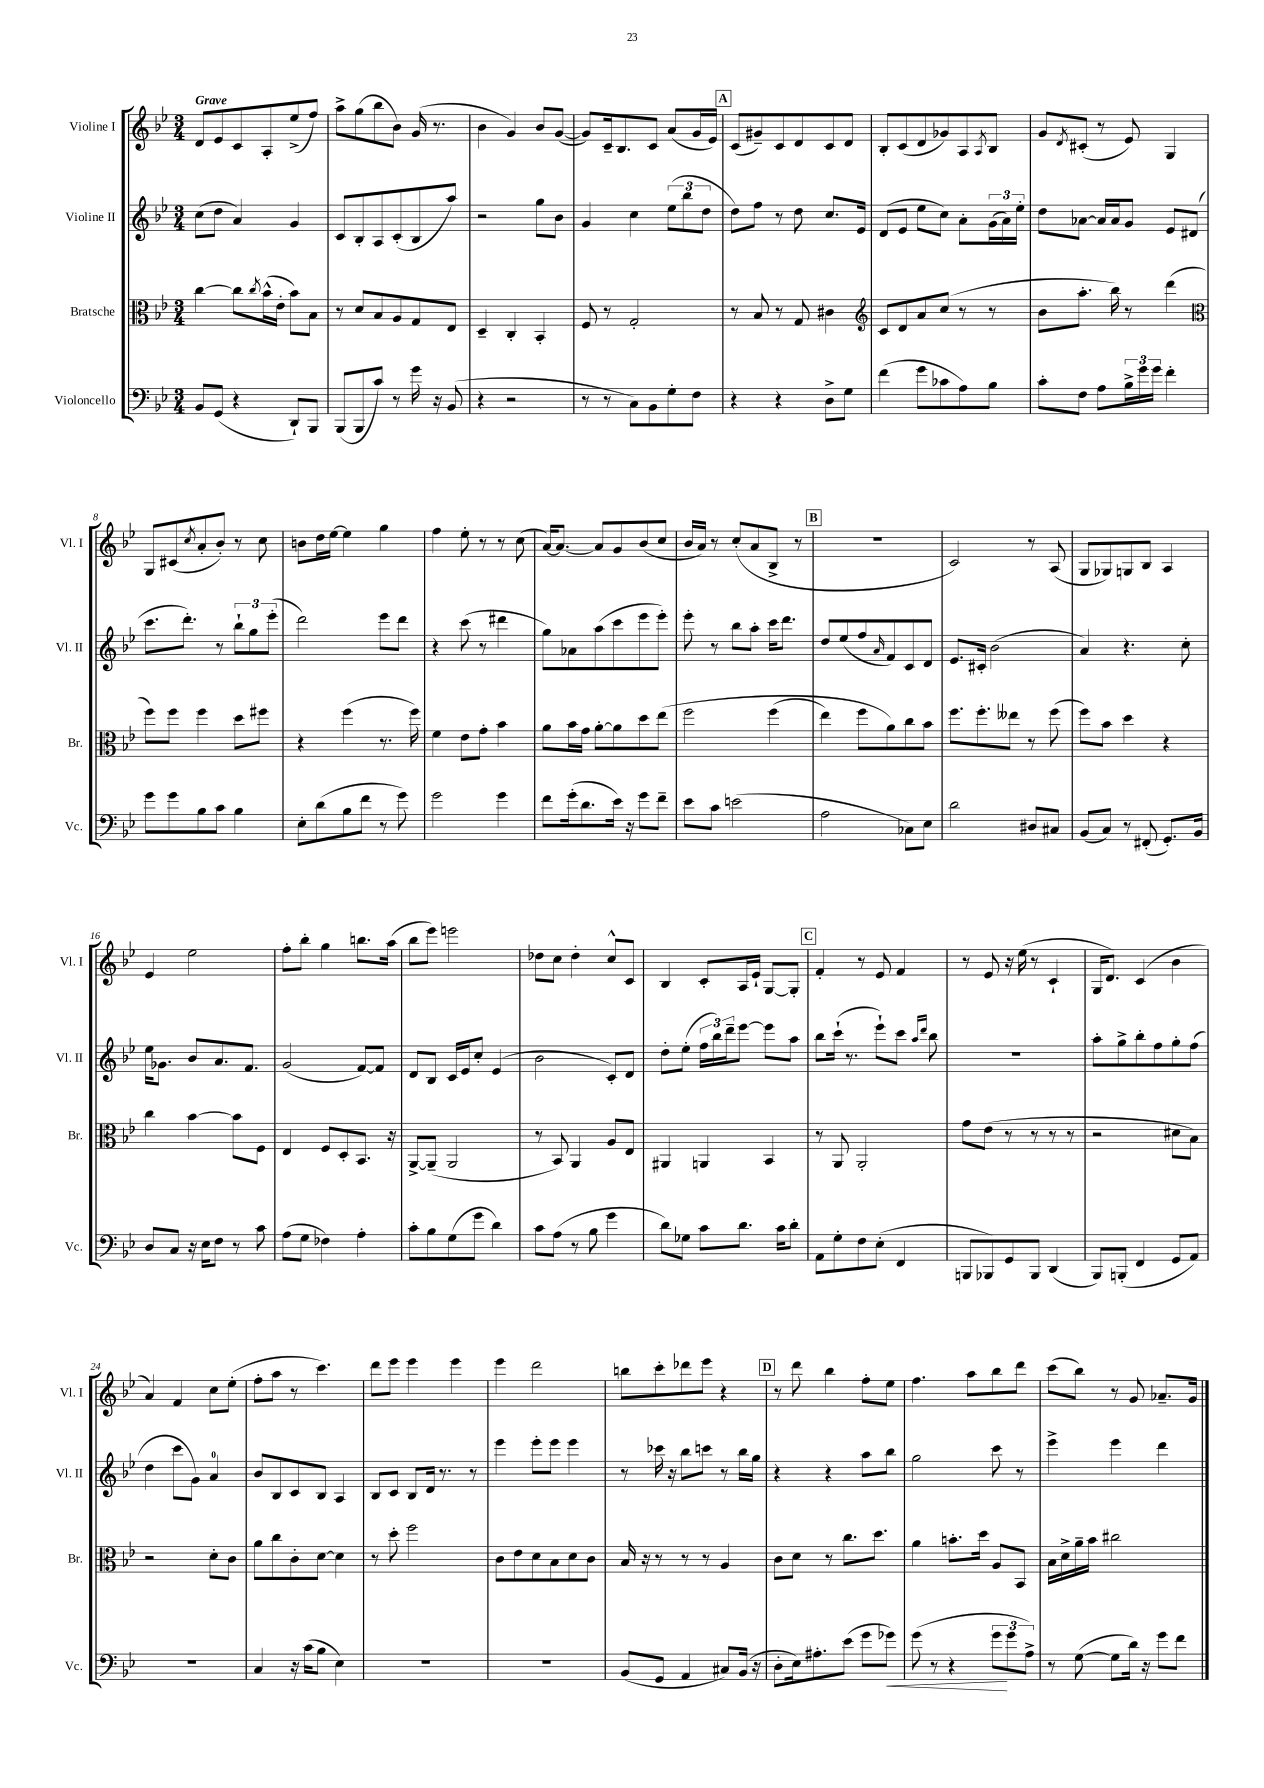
<<
\new StaffGroup <<
\new Staff = "s0" \with { instrumentName = "Violine I" shortInstrumentName = "Vl. I" } {
    \clef treble \key bes \major \numericTimeSignature \time 3/4 \tempo "Grave"
    d'8 ees'8 c'8 a8-. ees''8->( f''8) |
    a''8-> g''8( bes''8 bes'8) g'16( r8. |
    bes'4 g'4) bes'8 g'8~( |
    g'8) c'16-- bes8. c'8 a'8( g'16 ees'16) |
    \mark \markup { \box "A" } c'8( gis'8--) c'8 d'8 c'8 d'8 |
    bes8-. c'8( d'8 ges'8) a8 \acciaccatura { a8 } bes8 |
    g'8 \acciaccatura { d'8 } cis'8-.( r8 ees'8) g4 |
    g8 cis'8( \acciaccatura { c''8 } a'8-. bes'8-.) r8 c''8 |
    b'8 d''16 ees''16~ ees''4 g''4 |
    f''4 ees''8-. r8 r8 c''8( |
    a'16~) a'8.~ a'8 g'8 bes'8( c''8 |
    bes'16 a'16) r8 c''8-.( a'8 bes8-> r8 |
    \mark \markup { \box "B" } R2. |
    c'2) r8 a8( |
    g8 ges8) g8 bes8 a4 |
    ees'4 ees''2 |
    f''8-. bes''8-. g''4 b''8. a''16( |
    bes''8 ees'''8) e'''2 |
    des''8 c''8 des''4-. c''8-^ c'8 |
    bes4 c'8-. a16 ees'16-! g8~ g8-. |
    \mark \markup { \box "C" } f'4-. r8 ees'8 f'4 |
    r8 ees'8 r16 ees''16( r8 c'4-! |
    g16 d'8.) c'4( bes'4 |
    a'4) f'4 c''8 ees''8-.( |
    f''8-. a''8 r8 c'''4.) |
    d'''8 ees'''8 ees'''4 ees'''4 |
    ees'''4 d'''2 |
    b''8 c'''8-. des'''8 ees'''8 r4 |
    \mark \markup { \box "D" } r8 d'''8 bes''4 f''8-. ees''8 |
    f''4. a''8 bes''8 d'''8 |
    c'''8( bes''8) r8 g'8 aes'8.-- g'16 \bar "|." |
}
\new Staff = "s1" \with { instrumentName = "Violine II" shortInstrumentName = "Vl. II" } {
    \clef treble \key bes \major \numericTimeSignature \time 3/4
    c''8( d''8 a'4) g'4 |
    c'8 bes8-. a8 c'8-.( bes8 a''8) |
    r2 g''8 bes'8 |
    g'4 c''4 \tuplet 3/2 { ees''8( bes''8 d''8 } |
    \mark \markup { \box "A" } d''8) f''8 r8 d''8 c''8. ees'16 |
    d'8( ees'8 ees''8 c''8) a'8-. \tuplet 3/2 { g'16( a'16) ees''16-. } |
    d''8 aes'8~ aes'16 aes'16 g'8 ees'8 dis'8( |
    c'''8. d'''8.-.) r8 \tuplet 3/2 { bes''8-! g''8 ees'''8-.( } |
    d'''2) ees'''8 d'''8 |
    r4 c'''8( r8 dis'''4 |
    g''8) aes'8 a''8( c'''8 ees'''8 ees'''8-.) |
    ees'''8-. r8 bes''8 a''8-. c'''16 d'''8. |
    \mark \markup { \box "B" } d''8 ees''8( f''8 \grace { a'16 } f'8) c'8 d'8 |
    ees'8. cis'16-. bes'2( |
    a'4) r4. c''8-. |
    ees''16 ges'8. bes'8 a'8. f'8. |
    g'2( f'8~) f'8 |
    d'8 bes8 c'16 ees'16 c''8-. ees'4( |
    bes'2 c'8-.) d'8 |
    d''8-. ees''8-.( \tuplet 3/2 { f''16 bes''16) d'''16-- } ees'''8~ ees'''8 a''8 |
    \mark \markup { \box "C" } bes''8 c'''16-!( r8. ees'''8-!) c'''8 \grace { a''16 d'''16 } bes''8 |
    R2. |
    a''8-. g''8-> bes''8-. f''8 g''8-. f''8( |
    d''4 c'''8 g'8) a'4-0 |
    bes'8 bes8 c'8 bes8 a4 |
    bes8 c'8 bes8 d'16 r8. r8 |
    ees'''4 ees'''8-. ees'''8 ees'''4 |
    r8 ces'''16 r16 bes''8 c'''8 r8 bes''16 g''16 |
    \mark \markup { \box "D" } r4 r4 a''8 bes''8 |
    g''2 c'''8 r8 |
    ees'''4-> ees'''4 d'''4 \bar "|." |
}
\new Staff = "s2" \with { instrumentName = "Bratsche" shortInstrumentName = "Br." } {
    \clef alto \key bes \major \numericTimeSignature \time 3/4
    c''4~ c''8 \acciaccatura { c''8 } bes'16-^( ees'16-. bes'8) bes8 |
    r8 d'8 bes8 a8 g8 ees8 |
    d4-- c4-. bes,4-. |
    f8 r8 g2-. |
    \mark \markup { \box "A" } r8 bes8 r8 g8 cis'4 |
    \clef treble c'8 d'8 a'8 c''8( r8 r8 |
    bes'8 a''8.-. bes''16) r8 d'''4( |
    \clef alto f''8) f''8 f''4 d''8 fis''8 |
    r4 f''4( r8. f''16) |
    f'4 ees'8 g'8-. bes'4 |
    a'8 bes'16 g'16 a'8~-. a'8 d''8 ees''8\( |
    f''2 f''4( |
    \mark \markup { \box "B" } ees''4) f''8 a'8\) c''8 bes'8 |
    f''8. f''8.-. eeses''8 r8 f''8( |
    f''8) bes'8 d''4 r4 |
    c''4 bes'4~ bes'8 f8 |
    ees4 f8 d8-. bes,8. r16 |
    a,8~-> a,8--( a,2 |
    r8 bes,8) a,4 a8 ees8 |
    ais,4 a,4 bes,4 |
    \mark \markup { \box "C" } r8 a,8 a,2-. |
    g'8 ees'8( r8 r8 r8 r8 |
    r2 dis'8 bes8) |
    r2 d'8-. c'8 |
    a'8 c''8 c'8-. d'8~ d'4 |
    r8 d''8-. f''2 |
    c'8 ees'8 d'8 bes8 d'8 c'8 |
    bes16 r16 r8 r8 r8 a4 |
    \mark \markup { \box "D" } c'8 d'8 r8 c''8. d''8. |
    a'4 b'8.-. d''16 a8 bes,8 |
    bes16 d'16-> a'16-- bes'16 cis''2 \bar "|." |
}
\new Staff = "s3" \with { instrumentName = "Violoncello" shortInstrumentName = "Vc." } {
    \clef bass \key bes \major \numericTimeSignature \time 3/4
    bes,8 g,8( r4 d,8-!) bes,,8 |
    bes,,8( bes,,8 c'8) r8 g'16 r16 bes,8( |
    r4 r2 |
    r8 r8 c8) bes,8 g8-. f8 |
    \mark \markup { \box "A" } r4 r4 d8-> g8 |
    f'4( g'8 ces'8 a8) bes8 |
    c'8-. f8 a8 \tuplet 3/2 { bes16-> g'16 g'16 } f'4-. |
    g'8 g'8 bes8 c'8 bes4 |
    ees8-. d'8( bes8 f'8 r8 g'8) |
    g'2 g'4 |
    f'8 g'16-.( d'8. ees'16) r16 g'8 f'8-- |
    ees'8 c'8 e'2( |
    \mark \markup { \box "B" } a2 ces8) ees8 |
    d'2 dis8 cis8 |
    bes,8( c8) r8 fis,8-.( g,8.-.) bes,16 |
    d8 c8 r16 ees16 f8 r8 c'8 |
    a8( g8 fes4) a4-. |
    c'8-. bes8 g8( g'8 d'4) |
    c'8 a8( r8 bes8 g'4 |
    d'8) ges8 c'8 d'8. c'16 d'8-. |
    \mark \markup { \box "C" } a,8 g8-. f8 ees8-.( f,4 |
    b,,8 bes,,8) g,8 bes,,8 d,4( |
    bes,,8) b,,8-.( f,4 g,8 a,8) |
    R2. |
    c4 r16 c'16( bes8 ees4) |
    R2. |
    R2. |
    bes,8( g,8 a,4 cis8) bes,16( r16 |
    \mark \markup { \box "D" } d8-. ees16) ais8.-. ees'8( g'8 ges'8\<) |
    g'8( r8 r4 \tuplet 3/2 { g'8\! g'8 a8->) } |
    r8 g8~( g8 d'16) r16 g'8 f'8 \bar "|." |
}
>>
>>
